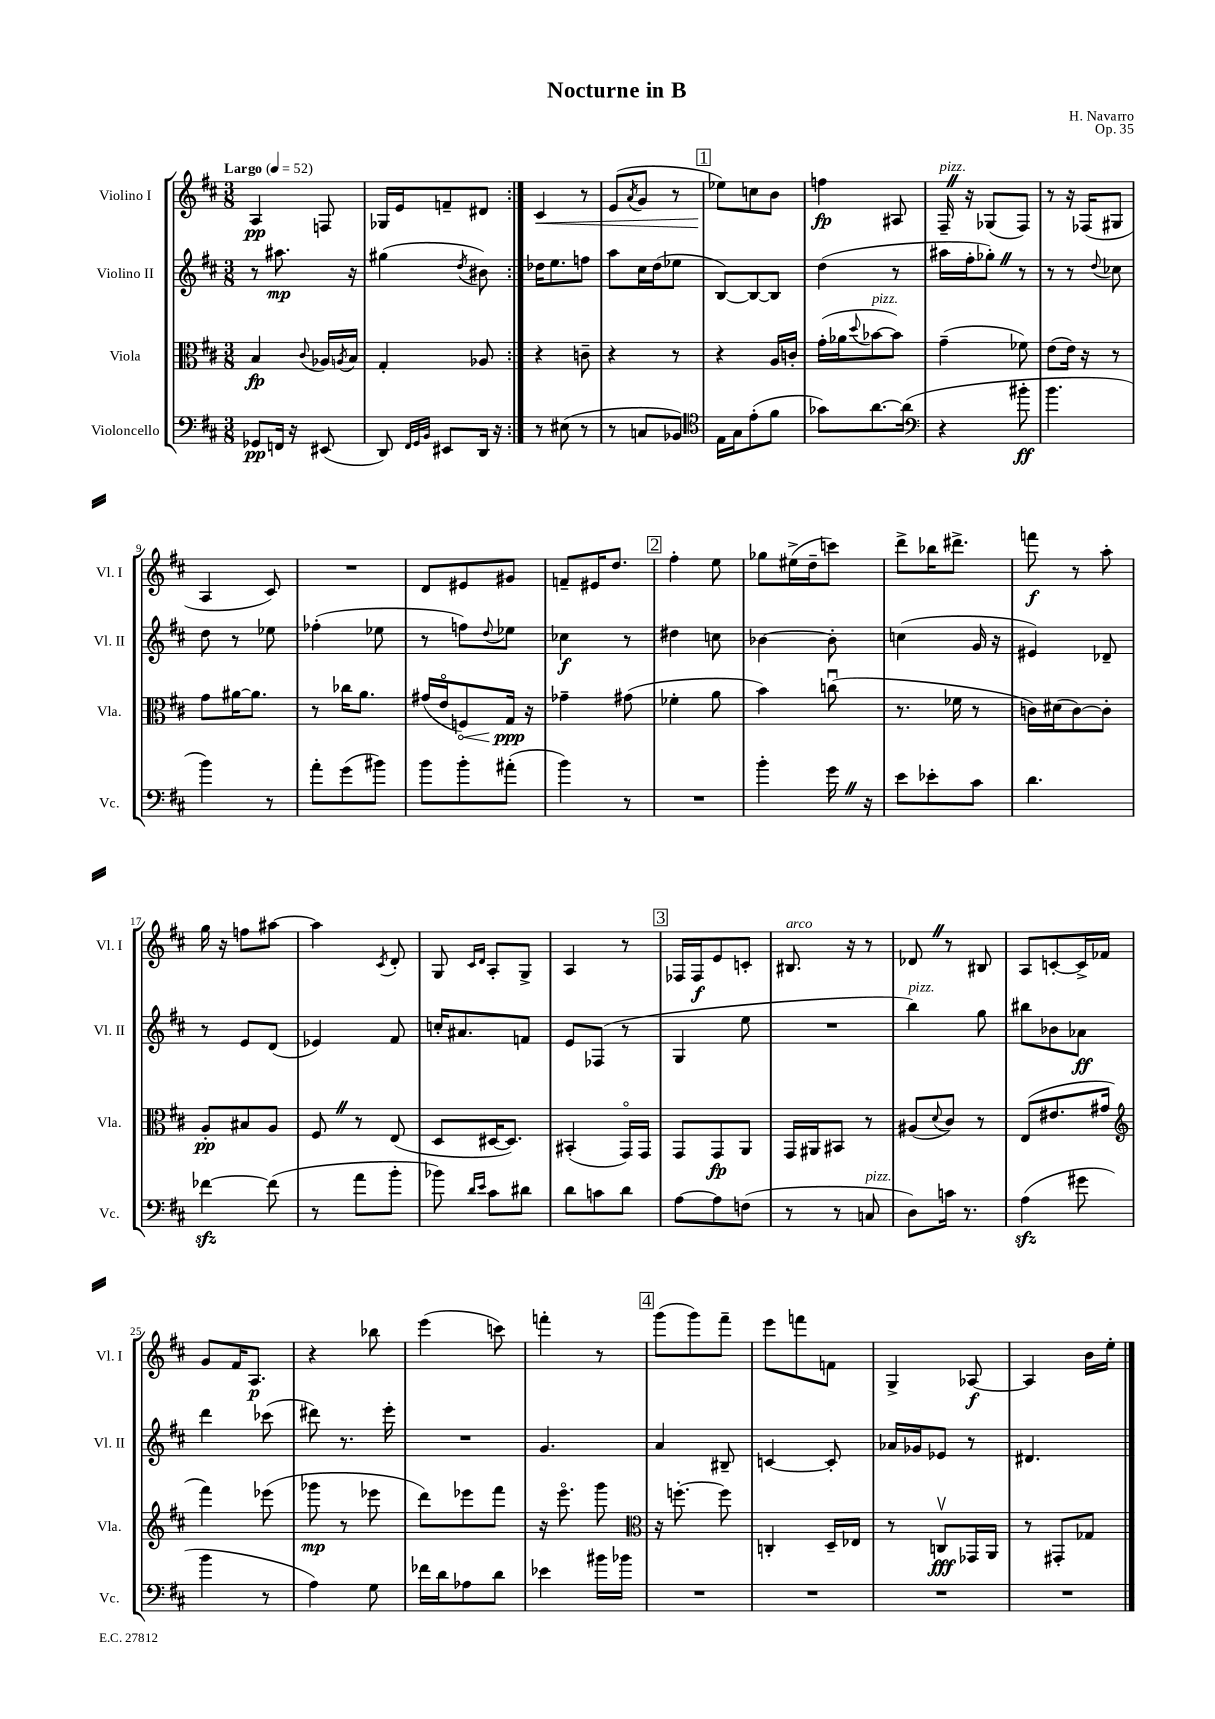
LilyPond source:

\header { title = "Nocturne in B" composer = "H. Navarro" opus = "Op. 35" }
<<
\new StaffGroup <<
\new Staff = "s0" \with { instrumentName = "Violino I" shortInstrumentName = "Vl. I" } {
    \clef treble \key d \major \numericTimeSignature \time 3/8 \tempo "Largo" 4 = 52
    \repeat volta 2 { a4\pp f8 |
    ges16 e'16 f'8-- dis'8 | }
    cis'4\< r8 |
    e'8( \acciaccatura { a'8 } g'8 r8 |
    \mark \markup { \box "1" } ees''8\!) c''8 b'8 |
    f''4\fp ais8 |
    fis16--^\markup { \italic "pizz." } \once \override BreathingSign.text = \markup { \musicglyph "scripts.caesura.straight" } \breathe r16 ges8( fis8) |
    r8 r16 fes16( gis8 |
    a4 cis'8) |
    R4. |
    d'8 eis'8 gis'8 |
    f'8-- eis'16 d''8. |
    \mark \markup { \box "2" } fis''4-. e''8 |
    ges''8 eis''16->( d''16-- c'''8) |
    d'''8-> bes''16 dis'''8.-> |
    f'''8\f r8 a''8-. |
    g''16 r16 f''8 ais''8~ |
    ais''4 \acciaccatura { cis'8 } d'8-. |
    g8 \grace { cis'16 d'16 } a8-. g8-> |
    a4 r8 |
    \mark \markup { \box "3" } fes16 fes16\f e'8 c'8-. |
    bis8.^\markup { \italic "arco" } r16 r8 |
    des'8 \once \override BreathingSign.text = \markup { \musicglyph "scripts.caesura.straight" } \breathe r8 bis8 |
    a8 c'8~-. c'16-> fes'16 |
    g'8 fis'16 a8.\p |
    r4 bes''8 |
    e'''4( c'''8) |
    f'''4-. r8 |
    \mark \markup { \box "4" } g'''8( g'''8) fis'''8-- |
    e'''8 f'''8 f'8 |
    g4-> aes8~\f |
    aes4 b'16 e''16-. \bar "|." |
}
\new Staff = "s1" \with { instrumentName = "Violino II" shortInstrumentName = "Vl. II" } {
    \clef treble \key d \major \numericTimeSignature \time 3/8
    \repeat volta 2 { r8 ais''8.\mp r16 |
    gis''4( \acciaccatura { d''8 } bis'8) | }
    des''16 e''8. f''8 |
    a''8 cis''16 d''16( ees''8 |
    \mark \markup { \box "1" } b8~) b8~ b8 |
    d''4( r8 |
    ais''16 fis''16-. ges''8-.) \once \override BreathingSign.text = \markup { \musicglyph "scripts.caesura.straight" } \breathe r8 |
    r8 r8 \appoggiatura { d''8 } ces''8 |
    d''8 r8 ees''8 |
    fes''4-.( ees''8 |
    r8 f''8) \appoggiatura { d''8 } ees''8 |
    ces''4\f r8 |
    \mark \markup { \box "2" } dis''4 c''8 |
    bes'4~ bes'8-. |
    c''4( g'16 r16 |
    eis'4) des'8-- |
    r8 e'8 d'8( |
    ees'4) fis'8 |
    c''16-. ais'8. f'8 |
    e'8 fes8( r8 |
    \mark \markup { \box "3" } g4 e''8 |
    R4. |
    b''4^\markup { \italic "pizz." }) g''8 |
    bis''8 bes'8 aes'8\ff |
    d'''4 ces'''8( |
    dis'''8) r8. e'''16-. |
    R4. |
    g'4. |
    \mark \markup { \box "4" } a'4 bis8-- |
    c'4~ c'8-. |
    aes'16 ges'16 ees'8 r8 |
    dis'4. \bar "|." |
}
\new Staff = "s2" \with { instrumentName = "Viola" shortInstrumentName = "Vla." } {
    \clef alto \key d \major \numericTimeSignature \time 3/8
    \repeat volta 2 { b4\fp \appoggiatura { cis'8 } aes16 \acciaccatura { a8 } b16 |
    g4-. aes8 | }
    r4 c'8-- |
    r4 r8 |
    \mark \markup { \box "1" } r4 a16 c'16-. |
    g'16-.( aes'16 \appoggiatura { d''8 } bes'8~^\markup { \italic "pizz." } bes'8) |
    g'4--( fes'8) |
    e'8( e'16) r16 r8 |
    g'8 ais'16~ ais'8. |
    r8 ces''16 a'8. |
    gis'16( e'16\flageolet \once \override Hairpin.circled-tip = ##t f8\<) g16\ppp\! r16 |
    ges'4-- gis'8( |
    \mark \markup { \box "2" } fes'4-. a'8 |
    b'4) c''8\downbow( |
    r8. fes'16 r8 |
    c'16) dis'16( c'8~) c'8-. |
    a8-.\pp bis8 a8 |
    fis8 \once \override BreathingSign.text = \markup { \musicglyph "scripts.caesura.straight" } \breathe r8 e8( |
    d8 dis16~ dis8.) |
    bis,4-.( g,16\flageolet) g,16 |
    \mark \markup { \box "3" } g,8 g,8\fp a,8 |
    g,16 ais,16 bis,8 r8 |
    ais8( \appoggiatura { d'8 } cis'8) r8 |
    e8( eis'8. gis'16 |
    \clef treble fis'''4) ees'''8( |
    ges'''8\mp r8 ees'''8 |
    d'''8) ees'''8 fis'''8 |
    r16 e'''8.\flageolet g'''8 |
    \mark \markup { \box "4" } \clef alto r16 f''8.~-. f''8 |
    c4-. d16-- ees16 |
    r8 c8\upbow\fff ges,16 a,16 |
    r8 gis,8-. ges8 \bar "|." |
}
\new Staff = "s3" \with { instrumentName = "Violoncello" shortInstrumentName = "Vc." } {
    \clef bass \key d \major \numericTimeSignature \time 3/8
    \repeat volta 2 { ges,8\pp f,16 r16 eis,8( |
    d,8) \grace { fis,32 g,32 b,32 } eis,8 d,16 r16 | }
    r8 eis8( r8 |
    r8 c8 bes,8) |
    \mark \markup { \box "1" } \clef tenor e16 g16 e'8-.( fis'8 |
    ges'8) a'8.~ a'16( |
    \clef bass r4 bis'8-.\ff |
    b'4. |
    b'4) r8 |
    a'8-. g'8( bis'8) |
    b'8 b'8-. ais'8-.( |
    b'4) r8 |
    \mark \markup { \box "2" } R4. |
    b'4-. g'16 \once \override BreathingSign.text = \markup { \musicglyph "scripts.caesura.straight" } \breathe r16 |
    e'8 ees'8-. cis'8 |
    d'4. |
    fes'4~\sfz fes'8( |
    r8 a'8 b'8-. |
    bes'8) \grace { d'16 e'16 } cis'8 dis'8 |
    d'8 c'8 d'8 |
    \mark \markup { \box "3" } a8~ a8 f8( |
    r8 r8 c8^\markup { \italic "pizz." } |
    d8) c'16 r8. |
    a4\sfz( gis'8 |
    b'4 r8 |
    a4) g8 |
    fes'16 d'16 aes8 d'8 |
    ees'4 bis'16 bes'16 |
    \mark \markup { \box "4" } R4. |
    R4. |
    R4. |
    R4. \bar "|." |
}
>>
>>
